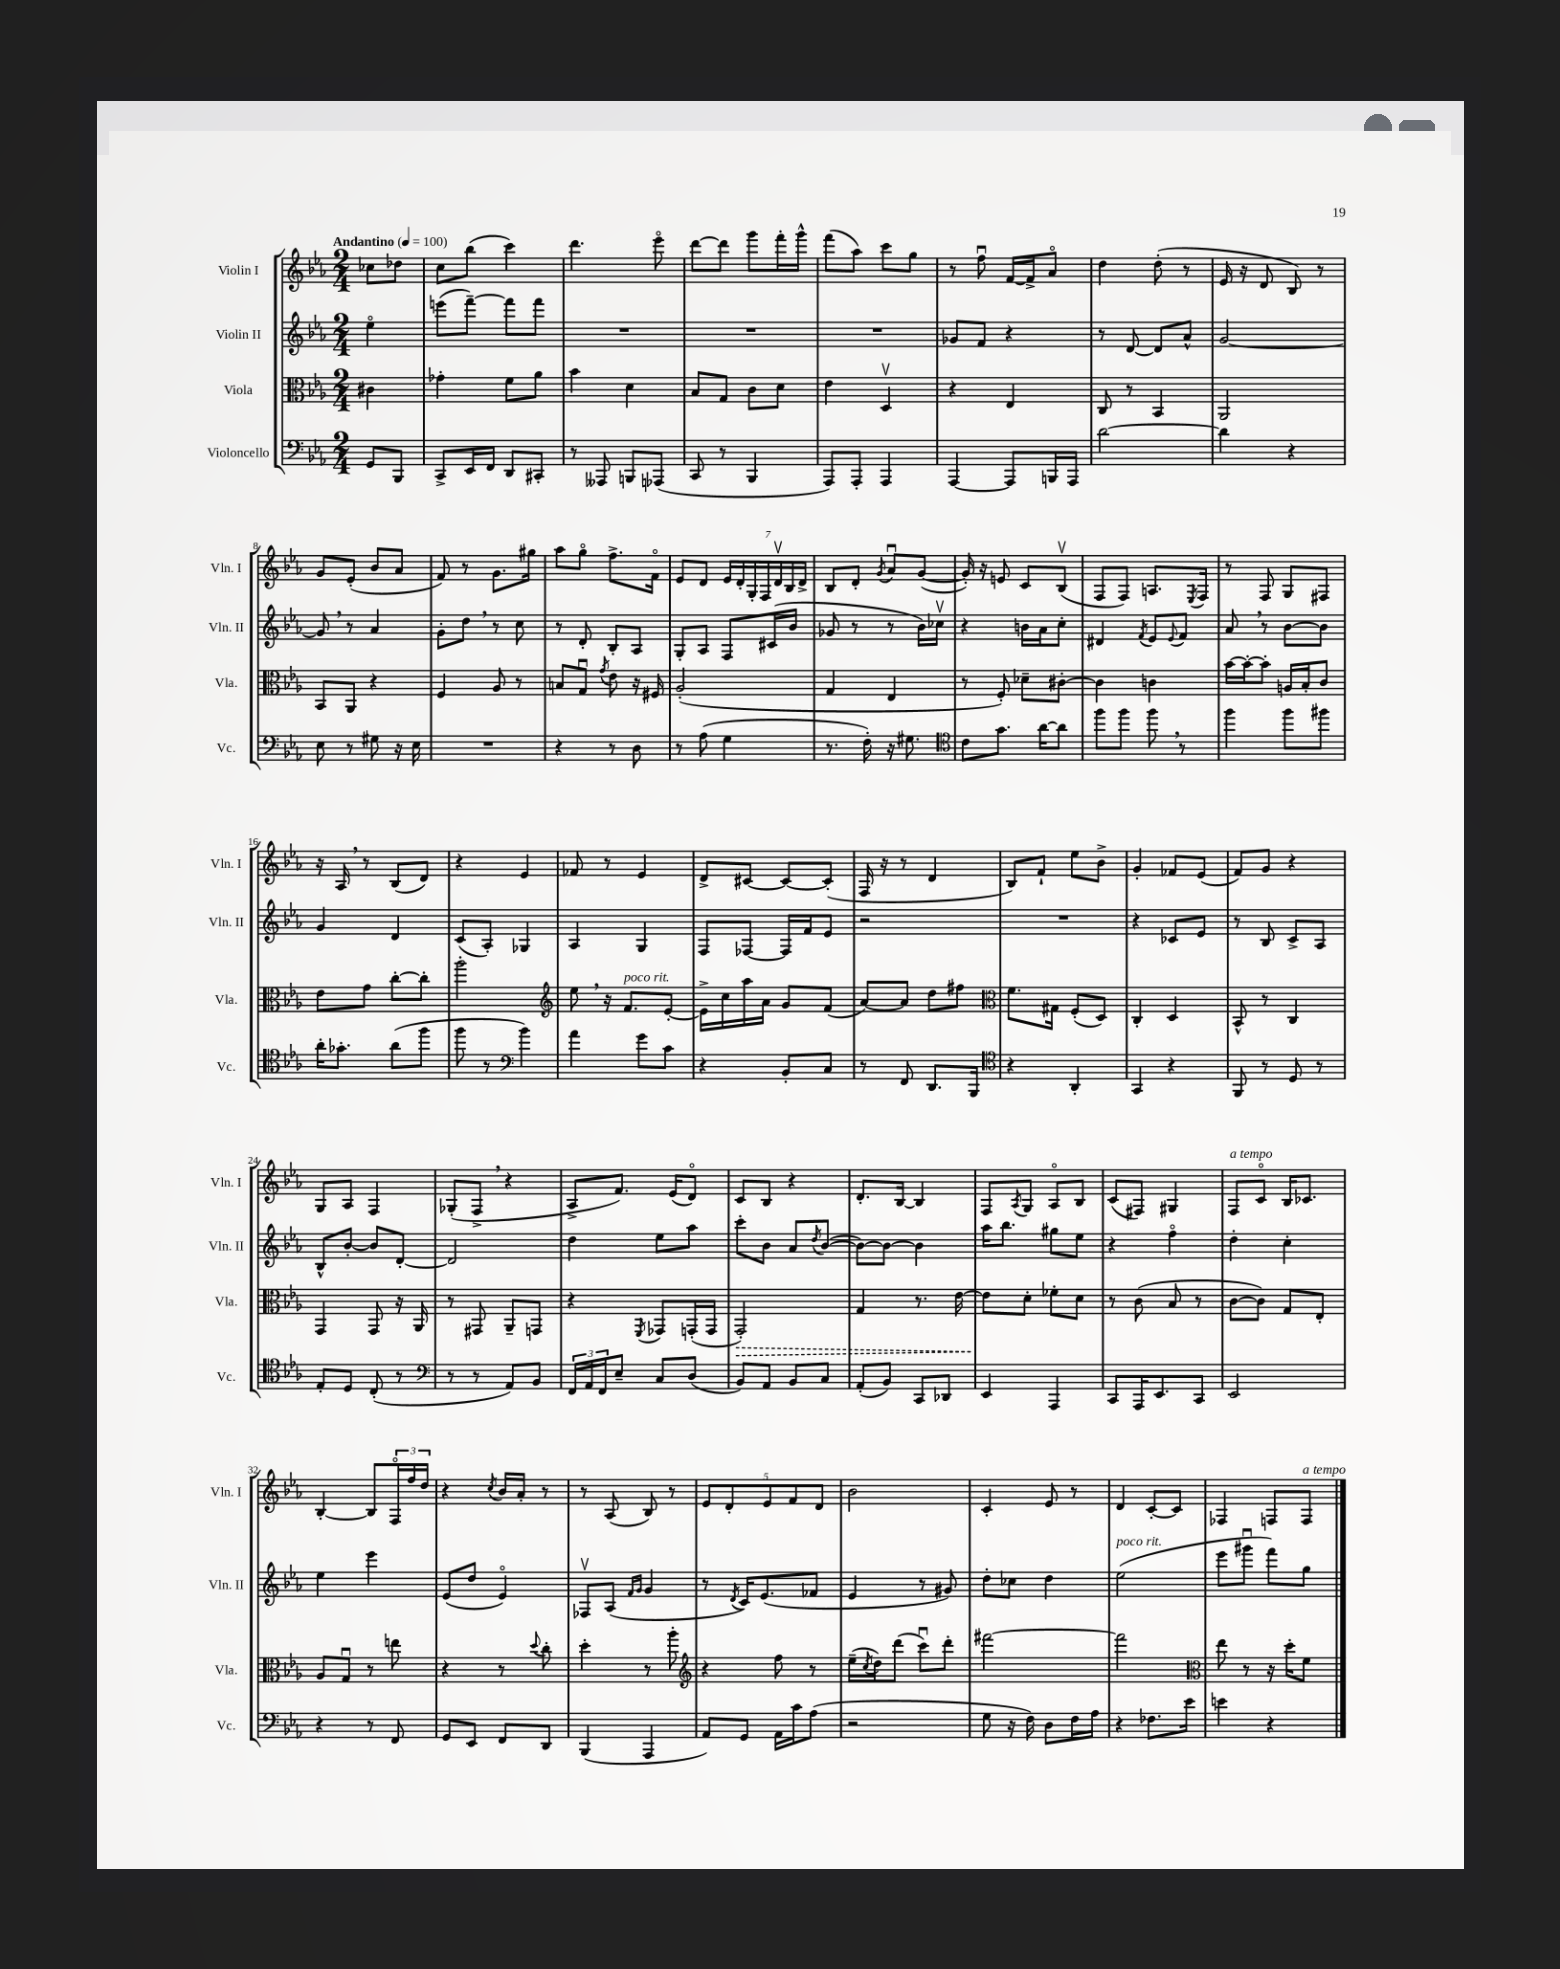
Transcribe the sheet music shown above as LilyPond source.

<<
\new StaffGroup <<
\new Staff = "s0" \with { instrumentName = "Violin I" shortInstrumentName = "Vln. I" } {
    \clef treble \key ees \major \numericTimeSignature \time 2/4 \partial 4 \tempo "Andantino" 4 = 100
    ces''8 des''8 |
    c''8 bes''8( c'''4) |
    d'''4. ees'''8\flageolet |
    d'''8~ d'''8 g'''8 f'''16-. g'''16-^ |
    f'''8( aes''8) c'''8 g''8 |
    r8 f''8\downbow f'16~ f'16-> aes'8\flageolet |
    d''4 d''8-.( r8 |
    ees'16 r16 d'8 bes8) r8 |
    g'8 ees'8-.( bes'8 aes'8 |
    f'8) r8 g'8. gis''16 |
    aes''8 g''8\flageolet f''8.-> f'16\flageolet |
    ees'8 d'8 \tuplet 7/4 { ees'16 d'16-. g16-. f16 d'16\upbow bes16 d'16-> } |
    bes8 d'8-. \acciaccatura { g'8 } aes'8\downbow g'8~( |
    g'16-.) r16 e'8 c'8 bes8\upbow( |
    f8 f8) a8. \acciaccatura { ees8 } f16 |
    r8 f8 g8 fis8 |
    r16 aes16 \breathe r8 bes8( d'8) |
    r4 ees'4 |
    fes'8 r8 ees'4 |
    d'8-> cis'8~ cis'8~ cis'8-.( |
    f16 r16 r8 d'4 |
    bes8) f'8-! ees''8 bes'8-> |
    g'4-. fes'8 ees'8( |
    f'8) g'8 r4 |
    g8 aes8 f4 |
    ges8-.( f8-> \breathe r4 |
    aes8-> f'8.) ees'16( d'8\flageolet) |
    c'8 bes8 r4 |
    d'8.-. bes16~ bes4 |
    f8 \acciaccatura { aes8 } g8 aes8\flageolet bes8 |
    c'8( fis8) gis4 |
    f8^\markup { \italic "a tempo" } c'8\flageolet bes16 ces'8. |
    bes4~-. bes8 \tuplet 3/2 { f16\flageolet f''16 d''16 } |
    r4 \acciaccatura { c''8 } bes'16 aes'16-. r8 |
    r8 aes8( bes8) r8 |
    \tuplet 5/4 { ees'8 d'8-. ees'8 f'8 d'8 } |
    bes'2 |
    c'4-. ees'8 r8 |
    d'4 c'8~-. c'8 |
    fes4 f8 f8^\markup { \italic "a tempo" } \bar "|." |
}
\new Staff = "s1" \with { instrumentName = "Violin II" shortInstrumentName = "Vln. II" } {
    \clef treble \key ees \major \numericTimeSignature \time 2/4 \partial 4
    ees''4\flageolet |
    e'''8( f'''8~--) f'''8 f'''8 |
    R2 |
    R2 |
    R2 |
    ges'8 f'8 r4 |
    r8 d'8~ d'8 aes'8-^ |
    g'2~ |
    g'8 \breathe r8 aes'4 |
    g'8-. d''8 \breathe r8 c''8 |
    r8 d'8-. bes8-. aes8 |
    g8-. aes8 f8 cis'16( bes'16 |
    ges'8 r8 r8 bes'16) ces''16\upbow |
    r4 b'16 aes'16 c''8-. |
    dis'4 \acciaccatura { f'8 } ees'8 \appoggiatura { ees'8 } f'8 |
    aes'8 \breathe r8 bes'8~ bes'8 |
    g'4 d'4 |
    c'8( aes8-.) ges4 |
    aes4 g4 |
    f8 fes8~ fes16 f'16 ees'8 |
    r2 |
    R2 |
    r4 ces'8 ees'8 |
    r8 bes8 c'8-> aes8 |
    bes8-^ bes'8~-. bes'8 d'8~-. |
    d'2 |
    d''4 ees''8 aes''8 |
    c'''8-. bes'8 aes'8 \acciaccatura { d''8 } bes'8~( |
    bes'8~) bes'8~ bes'4 |
    aes''16 bes''8. gis''8 ees''8 |
    r4 f''4\flageolet |
    d''4-. c''4-. |
    ees''4 ees'''4 |
    ees'8( d''8 ees'4\flageolet) |
    fes8\upbow aes8( \grace { f'16 g'16 } g'4 |
    r8 \acciaccatura { d'8 } c'16) ees'8.( fes'8 |
    ees'4 r8 gis'8) |
    d''8-. ces''8 d''4 |
    ees''2^\markup { \italic "poco rit." }( |
    ees'''8 gis'''8\downbow f'''8) g''8 \bar "|." |
}
\new Staff = "s2" \with { instrumentName = "Viola" shortInstrumentName = "Vla." } {
    \clef alto \key ees \major \numericTimeSignature \time 2/4 \partial 4
    cis'4 |
    ges'4-. f'8 aes'8 |
    bes'4 d'4 |
    bes8 g8 c'8 d'8 |
    ees'4 d4\upbow |
    r4 ees4 |
    c8 r8 bes,4 |
    aes,2 |
    bes,8 aes,8 r4 |
    f4 aes8 r8 |
    b8 g8\downbow \acciaccatura { g'8 } ees'8 r16 fis16 |
    aes2-.( |
    g4 ees4 |
    r8 f8-.) des'8-- cis'8~-. |
    cis'4 c'4 |
    bes'16~ bes'16~-. bes'8-. a16 bes16-. c'8 |
    ees'8 g'8 c''8~-. c''8-. |
    aes''2-. |
    \clef treble ees''8 \breathe r16 f'8.^\markup { \italic "poco rit." } ees'8~-. |
    ees'16-> c''16 aes''16 aes'16 g'8 f'8( |
    aes'8~) aes'8 d''8 fis''8 |
    \clef alto f'8. gis16 f8-.( d8) |
    c4-. d4 |
    bes,8-^ r8 c4 |
    g,4 g,8 r16 aes,16 |
    r8 gis,8 aes,8-- g,8 |
    r4 \acciaccatura { f,8 } ges,8 g,16-.( g,16 |
    \once \override Hairpin.style = #'dashed-line g,2-.\>) |
    g4 r8. ees'16~ |
    ees'8\! d'8-. fes'8-. d'8 |
    r8 c'8( bes8 r8 |
    c'8~ c'8) g8 ees8-. |
    aes8 g8\downbow r8 e''8 |
    r4 r8 \appoggiatura { d''8 } c''8-. |
    d''4-. r8 aes''8-. |
    \clef treble r4 f''8 r8 |
    ees''16--( \acciaccatura { c''8 } d''16) d'''8( c'''8\downbow) d'''8-. |
    fis'''2~ |
    fis'''2 |
    \clef alto ees''8 r8 r16 d''16-. f'8 \bar "|." |
}
\new Staff = "s3" \with { instrumentName = "Violoncello" shortInstrumentName = "Vc." } {
    \clef bass \key ees \major \numericTimeSignature \time 2/4 \partial 4
    g,8 bes,,8 |
    c,8-> ees,16 f,16 d,8 cis,8-. |
    r8 aeses,,8 b,,8 aes,,8( |
    c,8 r8 bes,,4 |
    aes,,8) aes,,8-. aes,,4 |
    aes,,4~ aes,,8 b,,16 aes,,16 |
    d'2~ |
    d'4 r4 |
    ees8 r8 gis8 r16 ees16 |
    R2 |
    r4 r8 d8 |
    r8 aes8( g4 |
    r8. f16-.) r16 gis8. |
    \clef tenor c'8 g'8. aes'16~ aes'8 |
    f''8 f''8 f''8 \breathe r8 |
    f''4 f''8 fis''8 |
    aes'16-. ges'8.-. aes'8( f''8 |
    f''8 r8 \clef bass bes'4) |
    aes'4 g'8 c'8 |
    r4 bes,8-. c8 |
    r8 f,8 d,8. bes,,16 |
    \clef tenor r4 aes,4-. |
    g,4 r4 |
    f,8 r8 d8 r8 |
    ees8-. d8 c8-.( r8 |
    \clef bass r8 r8 aes,8) bes,8 |
    \tuplet 3/2 { f,16 aes,16 f,16 } ees8-- c8 d8( |
    bes,8) aes,8 bes,8 c8 |
    aes,8-.( bes,8) c,8 des,8 |
    ees,4 aes,,4 |
    c,8 aes,,16 ees,8. c,8 |
    ees,2 |
    r4 r8 f,8 |
    g,8 ees,8 f,8 d,8 |
    bes,,4( aes,,4 |
    aes,8) g,8 aes,16 c'16 aes8( |
    r2 |
    g8 r16 f16) d8 f16 aes16 |
    r4 fes8. ees'16 |
    e'4 r4 \bar "|." |
}
>>
>>
